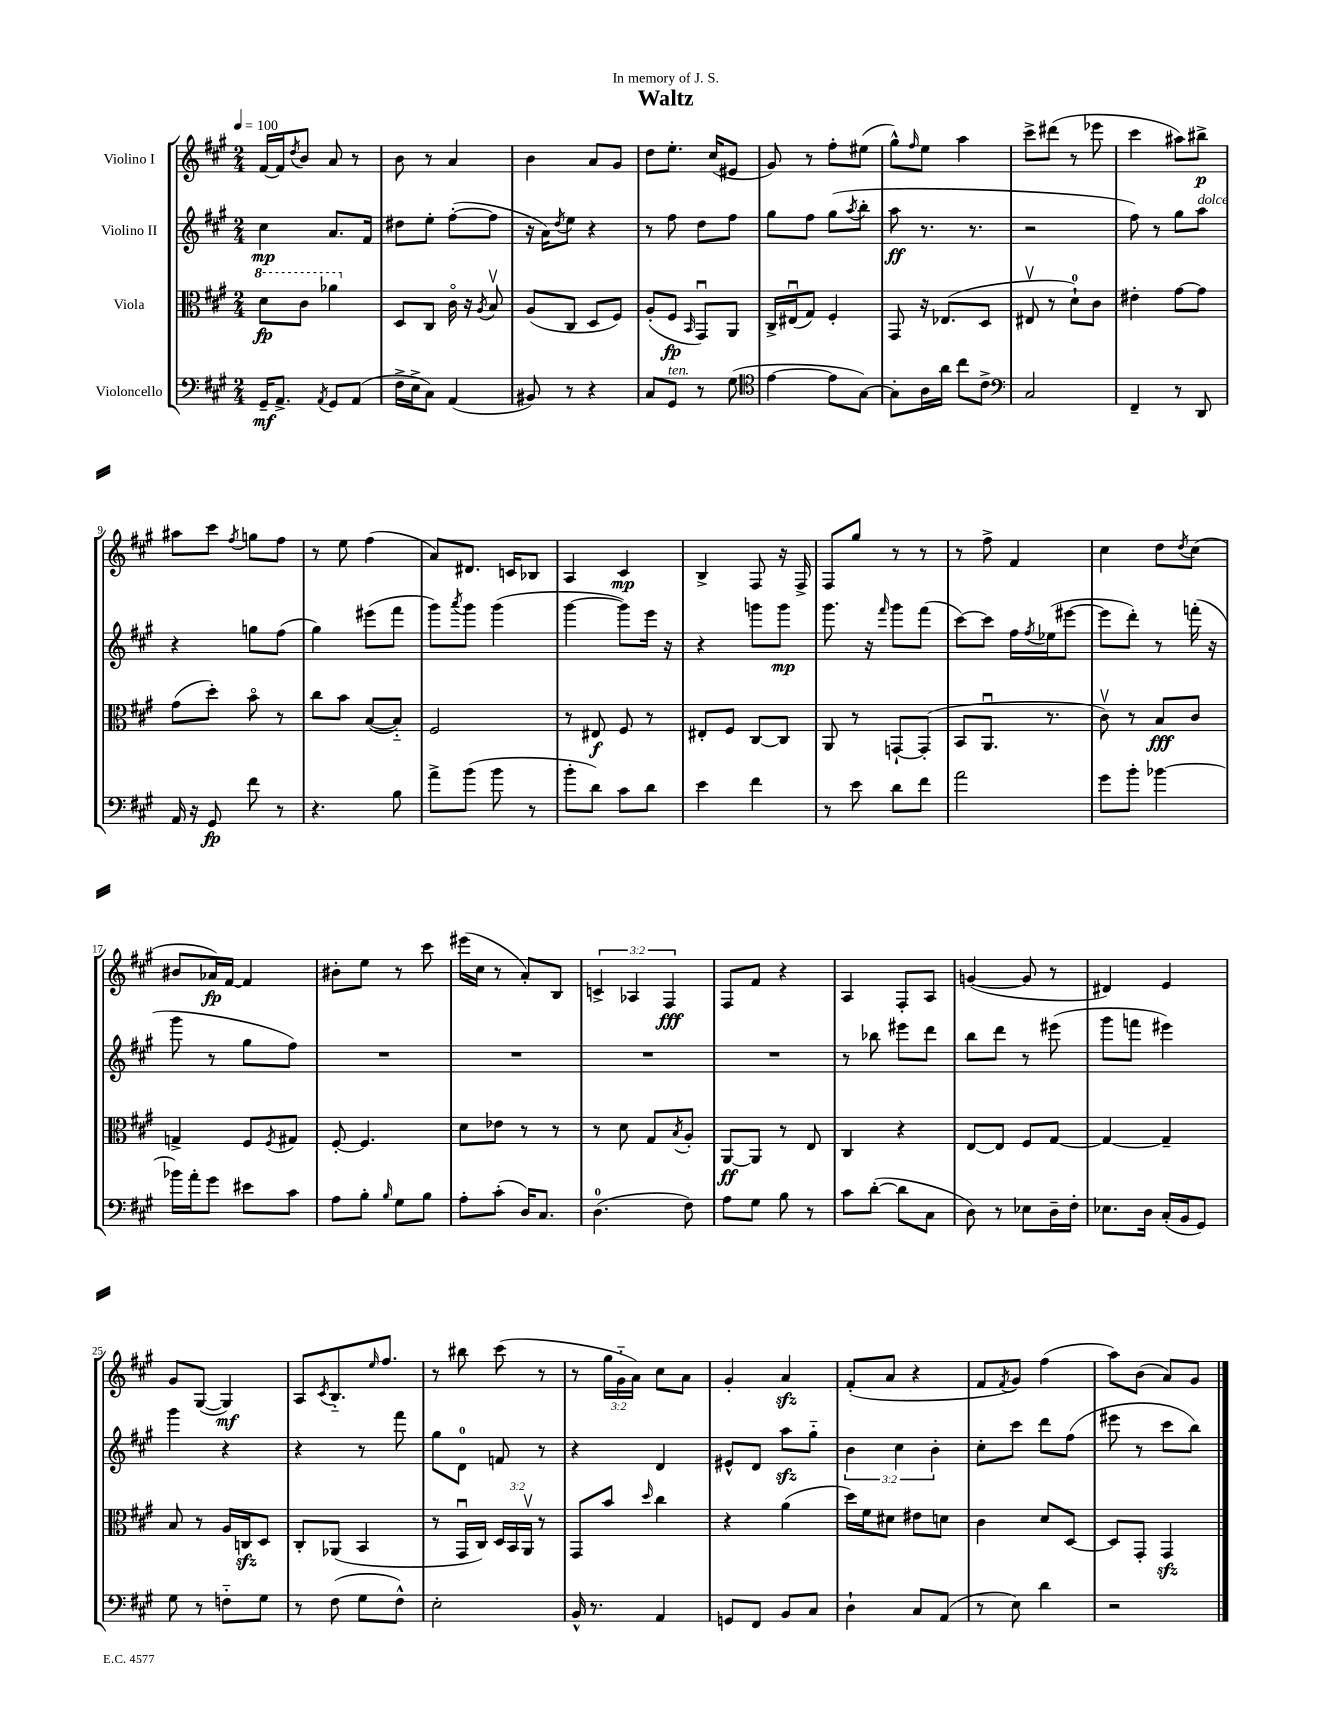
\header { title = "Waltz" dedication = "In memory of J. S." }
<<
\new StaffGroup <<
\new Staff = "s0" \with { instrumentName = "Violino I" } {
    \clef treble \key a \major \numericTimeSignature \time 2/4 \override Staff.TupletNumber.text = #tuplet-number::calc-fraction-text \tempo 4 = 100
    fis'16~ fis'16 \acciaccatura { d''8 } b'8 a'8 r8 |
    b'8 r8 a'4 |
    b'4 a'8 gis'8 |
    d''8 e''8.-. cis''16( eis'8 |
    gis'8) r8 fis''8-. eis''8( |
    gis''8-^) \grace { fis''16 } e''8 a''4 |
    cis'''8-> dis'''8( r8 ees'''8 |
    cis'''4 ais''8) bis''8->\p |
    ais''8 cis'''8 \acciaccatura { fis''8 } g''8 fis''8 |
    r8 e''8 fis''4( |
    a'8) dis'8. c'16 bes8 |
    a4 cis'4\mp |
    b4-> fis8 r16 fis16-> |
    fis8 gis''8 r8 r8 |
    r8 fis''8-> fis'4 |
    cis''4 d''8 \acciaccatura { d''8 } cis''8( |
    bis'8 aes'16\fp) fis'16~ fis'4 |
    bis'8-. e''8 r8 cis'''8 |
    eis'''16( cis''16 r8 a'8-.) b8 |
    \tuplet 3/2 { c'4-> aes4 fis4\fff } |
    fis8 fis'8 r4 |
    a4 fis8-. a8 |
    g'4~( g'8 r8 |
    dis'4) e'4 |
    gis'8 gis8~( gis4\mf) |
    a8 \acciaccatura { cis'8 } b8.-_ \grace { e''16 } fis''8. |
    r8 bis''8 cis'''8( r8 |
    r8 \tuplet 3/2 { gis''16 gis'16-_ a'16) } cis''8 a'8 |
    gis'4-. a'4\sfz |
    fis'8-.( a'8 r4 |
    fis'8 \acciaccatura { fis'8 } gis'8) fis''4( |
    a''8) b'8( a'8) gis'8 \bar "|." |
}
\new Staff = "s1" \with { instrumentName = "Violino II" } {
    \clef treble \key a \major \numericTimeSignature \time 2/4 \override Staff.TupletNumber.text = #tuplet-number::calc-fraction-text
    cis''4\mp a'8. fis'16 |
    dis''8 e''8-. fis''8~-.( fis''8 |
    r16 a'16) \acciaccatura { d''8 } e''8 r4 |
    r8 fis''8 d''8 fis''8 |
    gis''8 fis''8 gis''8( \acciaccatura { a''8 } b''8-. |
    a''8\ff r8. r8. |
    r2 |
    fis''8) r8 gis''8 a''8^\markup { \italic "dolce" } |
    r4 g''8 fis''8( |
    gis''4) eis'''8( fis'''8 |
    gis'''8) \acciaccatura { a'''8 } gis'''8 gis'''4( |
    gis'''4~ gis'''8) e'''16 r16 |
    r4 g'''8 g'''8\mp |
    gis'''8. r16 \grace { fis'''16 } gis'''8 fis'''8( |
    cis'''8~) cis'''8 fis''16 \acciaccatura { fis''8 } ees''16( eis'''8~ |
    eis'''8 d'''8-.) r8 f'''16-.( r16 |
    gis'''8 r8 gis''8 fis''8) |
    R2 |
    R2 |
    R2 |
    R2 |
    r8 bes''8 eis'''8 d'''8 |
    b''8 d'''8 r8 eis'''8( |
    gis'''8 f'''8 eis'''4) |
    gis'''4 r4 |
    r4 r8 fis'''8 |
    gis''8 d'8-0 f'8 r8 |
    r4 d'4 |
    eis'8-^ d'8 a''8\sfz gis''8-_ |
    \tuplet 3/2 { b'4 cis''4 b'4-. } |
    cis''8-. cis'''8 d'''8 fis''8( |
    eis'''8 r8 cis'''8 b''8) \bar "|." |
}
\new Staff = "s2" \with { instrumentName = "Viola" } {
    \clef alto \key a \major \numericTimeSignature \time 2/4 \override Staff.TupletNumber.text = #tuplet-number::calc-fraction-text
    \ottava #1 d''8\fp cis''8 aes''4 \ottava #0 |
    d8 cis8 cis'16\flageolet r16 \acciaccatura { a8 } b8\upbow |
    a8( cis8 d8 fis8) |
    a8-.( fis8\fp \grace { b,16 } gis,8\downbow) a,8 |
    cis16-> eis16\downbow( gis8) fis4-. |
    gis,8 r16 ees8.( d8 |
    eis8\upbow r8 d'8-0-!) cis'8 |
    eis'4-. gis'8~ gis'8 |
    gis'8( d''8-.) b'8\flageolet r8 |
    cis''8 b'8 b8~( b8-_) |
    fis2 |
    r8 eis8\f fis8 r8 |
    eis8-. fis8 cis8~ cis8 |
    a,8 r8 g,8~-! g,8-.( |
    b,8 a,8.\downbow r8. |
    cis'8\upbow) r8 b8\fff cis'8 |
    g4-> fis8 \acciaccatura { fis8 } gis8 |
    fis8~-. fis4. |
    d'8 ees'8 r8 r8 |
    r8 d'8 gis8 \acciaccatura { b8 } a8-. |
    a,8~\ff a,8 r8 e8 |
    cis4 r4 |
    e8~ e8 fis8 gis8~ |
    gis4~ gis4-- |
    b8 r8 a16 c16\sfz d8 |
    cis8-. aes,8( b,4 |
    r8 gis,16\downbow cis16) \tuplet 3/2 { d16 b,16 a,16\upbow } r8 |
    gis,8 b'8 \grace { d''16 } cis''4 |
    r4 a'4( |
    d''16) fis'16 dis'8 eis'8 d'8 |
    cis'4 d'8 d8~ |
    d8 gis,8-. gis,4\sfz \bar "|." |
}
\new Staff = "s3" \with { instrumentName = "Violoncello" } {
    \clef bass \key a \major \numericTimeSignature \time 2/4
    gis,16--\mf a,8.-> \acciaccatura { a,8 } gis,8 a,8( |
    fis16-> e16-> cis8) a,4( |
    bis,8) r8 r4 |
    cis8 gis,8^\markup { \italic "ten." } r8 gis8( |
    \clef tenor e'4~ e'8 gis8~) |
    gis8-. a16 a'16 cis''8 cis'8-> |
    \clef bass cis2 |
    fis,4-- r8 d,8 |
    a,16 r16 gis,8\fp fis'8 r8 |
    r4. b8 |
    a'8-> b'8( b'8 r8 |
    b'8-. d'8) cis'8 d'8 |
    e'4 fis'4 |
    r8 e'8 d'8 fis'8 |
    a'2 |
    gis'8 b'8-. bes'4~ |
    bes'16 a'16-. gis'8 eis'8 cis'8 |
    a8 b8-. \grace { b16 } gis8 b8 |
    a8-. cis'8-.( d16) cis8. |
    d4.-0( fis8) |
    a8 gis8 b8 r8 |
    cis'8 d'8~-.( d'8 cis8 |
    d8) r8 ees8 d16-- fis16-. |
    ees8. d16 cis16-.( b,16 gis,8) |
    gis8 r8 f8-_ gis8 |
    r8 fis8( gis8 fis8-^) |
    e2-. |
    b,16-^ r8. a,4 |
    g,8 fis,8 b,8 cis8 |
    d4-! cis8 a,8( |
    r8 e8) d'4 |
    r2 \bar "|." |
}
>>
>>
